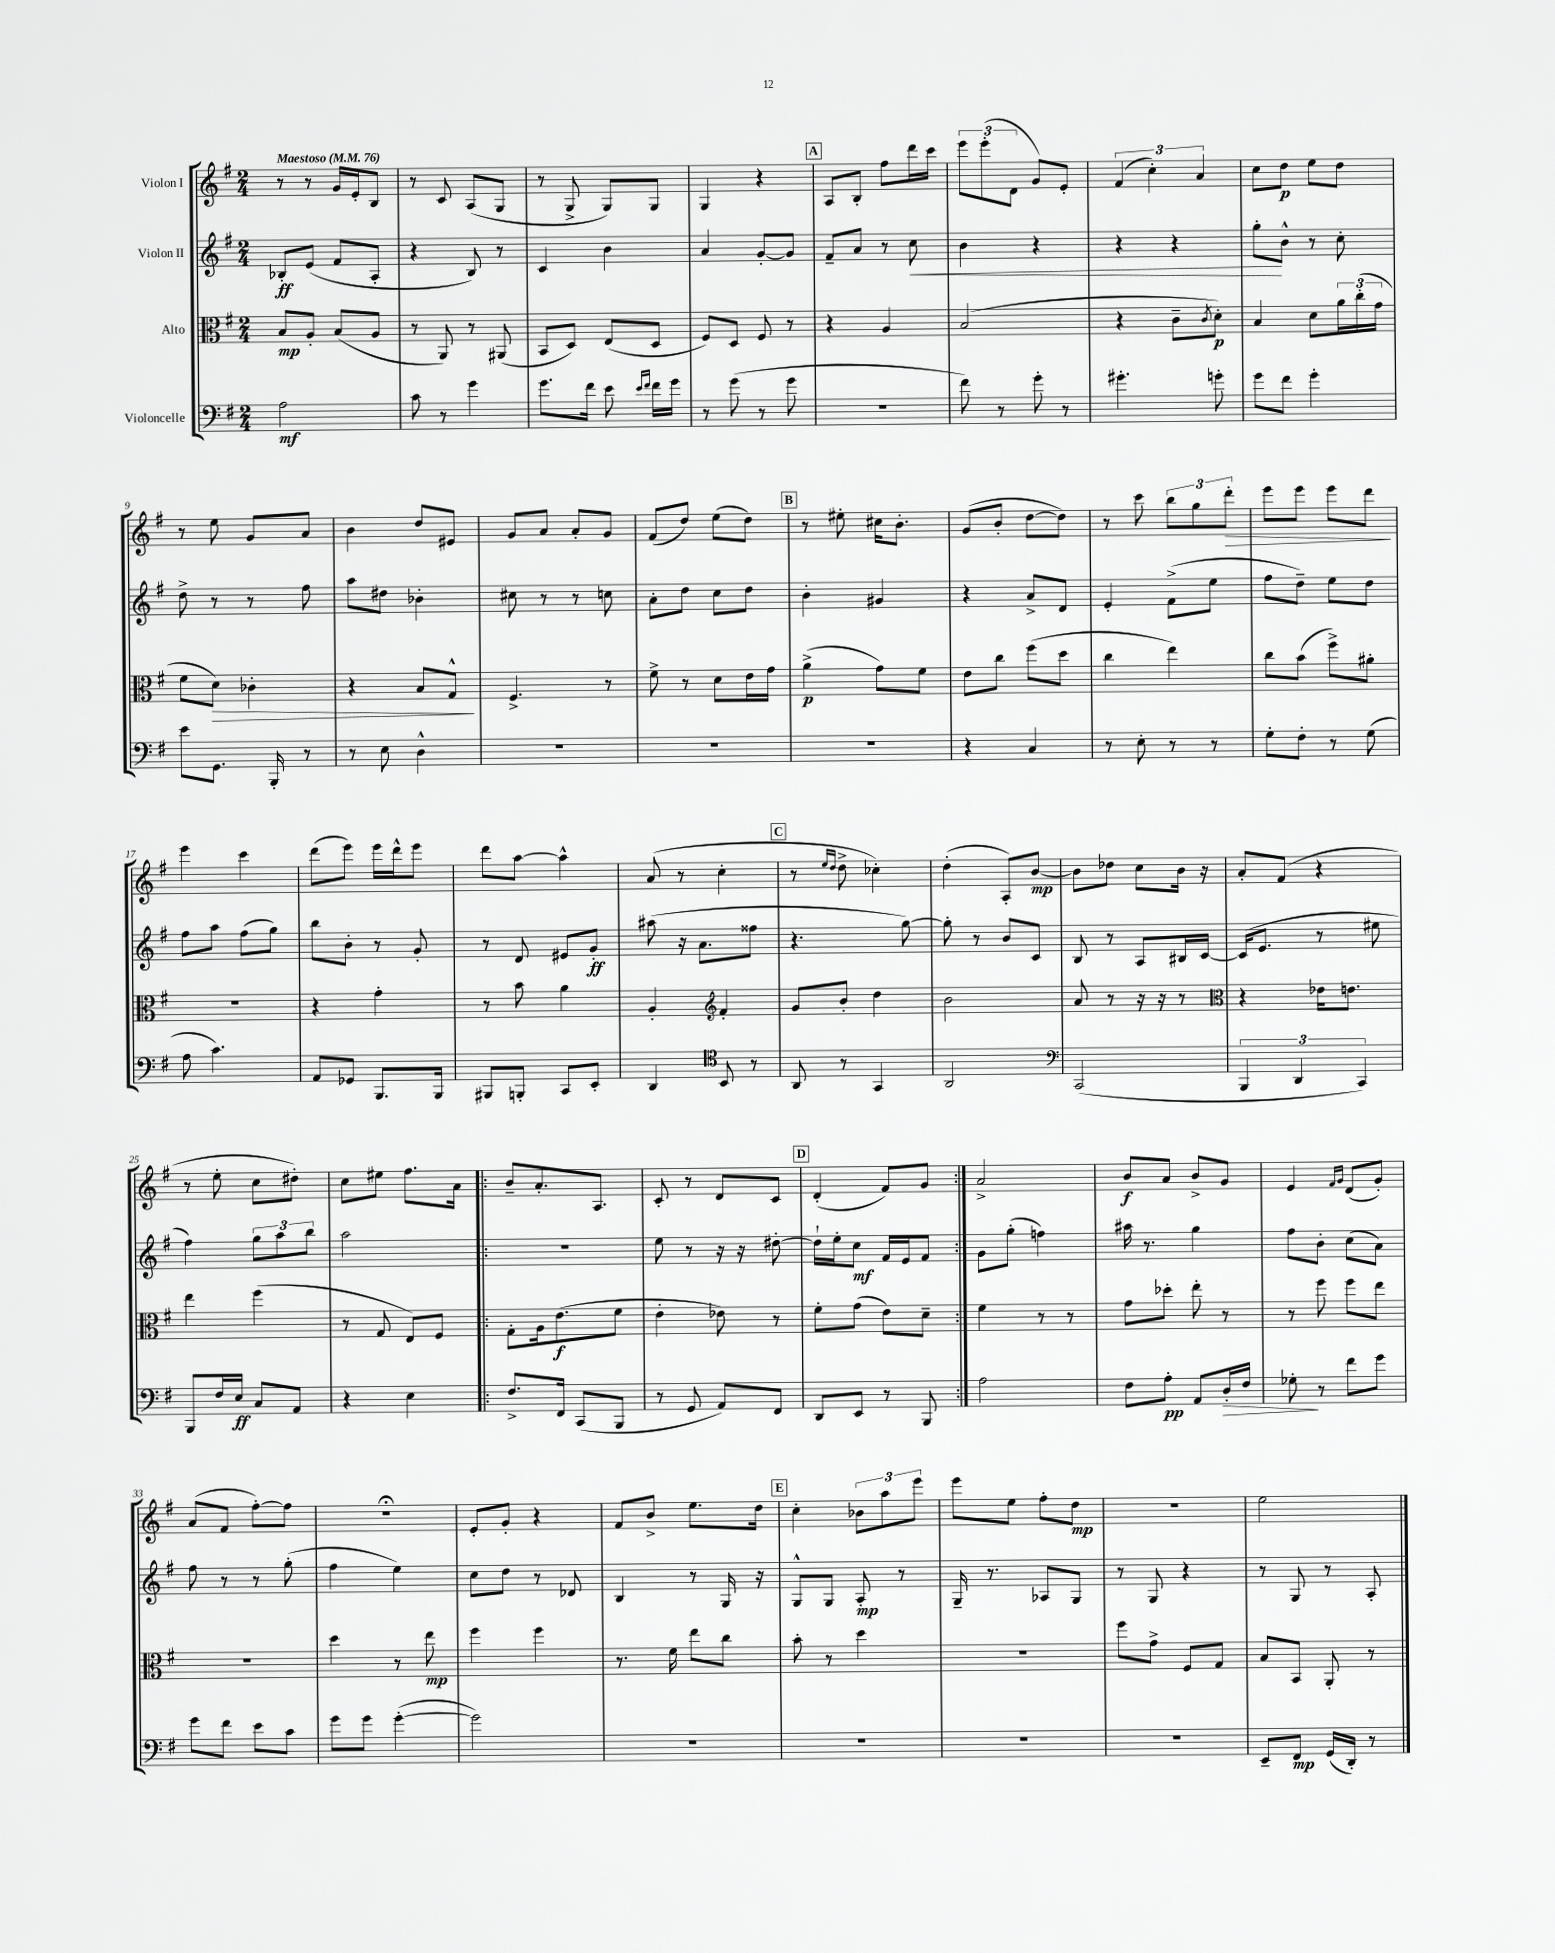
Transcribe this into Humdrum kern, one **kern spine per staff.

**kern	**kern	**kern	**kern
*staff4	*staff3	*staff2	*staff1
*clefF4	*clefC3	*clefG2	*clefG2
*k[f#]	*k[f#]	*k[f#]	*k[f#]
*M2/4	*M2/4	*M2/4	*M2/4
*MM76	*MM76	*MM76	*MM76
2A	8B	8B-'	8r
.	8A'	(8e	8r
.	(8B	8f#	16g
.	.	.	16e'
.	8A	8A'	8B
=	=	=	=
8c	8r	4r	8r
8r	8AA)	.	8c
4g	8r	8B)	(8A
.	(8AA#	8r	8G
=	=	=	=
8.g	8BB	4c	8r
.	8D)	.	8G^
16f#	.	.	.
8e	(8E	4b	8G)
16qqe	.	.	.
16qqf#	.	.	.
16f#	8D	.	8G
16g	.	.	.
=	=	=	=
8r	8F#)	4a	4G
(8g	8D	.	.
8r	8F#	[8g'	4r
8g	8r	8g]	.
=	=	=	=
2r	4r	8f#~	8A
.	.	8a	8B'
.	4A	8r	8ff#
.	.	8cc	16ddd
.	.	.	16ccc
=	=	=	=
8f#)	(2B	4b	12eee
.	.	.	(12eee'
8r	.	.	.
.	.	.	12d
8g'	.	4r	8g)
8r	.	.	8e'
=	=	=	=
4.g#'	4r	4r	(6f#
.	.	.	6cc')
.	8c~	4r	.
.	.	.	6a
.	8qc	.	.
8g'	8d')	.	.
=	=	=	=
8g	4B	8gg'	8cc
8f#	.	8b^^	8dd
4g'	8d	8r	8ee
.	24a	8cc'	8dd
.	(24cc'	.	.
.	24g	.	.
=	=	=	=
8e	8f#	8dd^	8r
8.GG	8d)	8r	8ee
.	4c-'	8r	8g
16BBB'	.	.	.
8r	.	8ff#	8a
=	=	=	=
8r	4r	8aa	4b
8E	.	8dd#	.
4D^^	8B	4b-'	8dd
.	8G^^	.	8e#
=	=	=	=
2r	4.F#^	8cc#	8g
.	.	8r	8a
.	.	8r	8a'
.	8r	8cc	8g
=	=	=	=
2r	8f#^	8a'	(8f#
.	8r	8dd	8dd)
.	8d	8cc	(8ee
.	16e	8dd	8dd)
.	16g	.	.
=	=	=	=
2r	(4a^	4b'	8r
.	.	.	8ee#'
.	8g)	4g#	16cc#
.	.	.	8.b'
.	8f#	.	.
=	=	=	=
4r	8e	4r	(8g
.	8cc	.	8b'
4C	(8ff#	8a^	[8dd
.	8dd	8d	8dd])
=	=	=	=
8r	4cc	4e'	8r
8E'	.	.	8ccc
8r	4ee)	(8f#^	12bb
.	.	.	12gg
8r	.	8ee	.
.	.	.	12ddd'
=	=	=	=
8G'	8cc	8ff#	8eee
8F#'	(8b	8dd~)	8eee
8r	8ff#^)	8ee	8eee
(8G	8a#'	8dd	8ddd
=	=	=	=
8A	2r	8ff#	4eee
4.c)	.	8aa	.
.	.	(8ff#	4ccc
.	.	8gg)	.
=	=	=	=
8AA	4r	8bb	(8ddd
8GG-	.	8b'	8eee)
8.BBB	4g'	8r	16eee
.	.	.	16ddd^^
.	.	8g'	8eee
16BBB	.	.	.
=	=	=	=
8BBB#	8r	8r	8ddd
8BBB'	8b	8d	[8aa
8CC	4a	8e#	4aa^^]
8EE'	.	8g'	.
=	=	=	=
4DD	4A'	(8aa#	(8a
.	.	16r	8r
.	.	8.a	.
*clefC4	*clefG2	*	*
8BB	4f#'	.	4cc'
8r	.	8ff##	.
=	=	=	=
8AA	8g	4.r	8r
.	.	.	16qqee
.	.	.	16qqdd
8r	8b'	.	8dd^
4GG	4dd	.	4cc-')
.	.	[8gg)	.
=	=	=	=
2AA	2b	8gg']	(4dd'
.	.	8r	.
.	.	8b	8A')
.	.	8c	[8b
=	=	=	=
*clefF4	*	*	*
(2CC	8a	8B	8b]
.	8r	8r	8dd-
.	16r	8A	8cc
.	16r	.	.
.	8r	16B#	16b
.	.	[16c	16r
=	=	=	=
*	*clefC3	*	*
6BBB	4r	(16c]	8a'
.	.	8.e	.
.	.	.	(8f#
6DD	.	.	.
.	16e-	8r	4r
.	8.e	.	.
6CC)	.	.	.
.	.	8ee#	.
=	=	=	=
8BBB	4ee	4ff#)	8r
16F#	.	.	8ee'
16E	.	.	.
8C	(4ff#	12gg	8cc
.	.	12aa	.
8AA	.	.	8dd#')
.	.	12bb	.
=	=	=	=
4r	8r	2aa	8cc
.	8G	.	8ee#
4E	8E)	.	8.ff#
.	8F#	.	.
.	.	.	16a
=!|:	=!|:	=!|:	=!|:
8.F#^	8G'	2r	8b~
.	16A	.	8.a'
16FF#	(8.e	.	.
(8CC	.	.	.
.	.	.	8.A
8BBB	8f#	.	.
=	=	=	=
8r	4e'	8ee	8c'
8GG	.	8r	8r
8AA)	8e-)	16r	8d
.	.	16r	.
8FF#	8r	[8dd#'	8c
=	=	=	=
8DD	8f#'	16dd#`]	(4d'
.	.	16ee'	.
8EE	(8g	8cc	.
8r	8e)	16f#	8f#)
.	.	16e	.
8BBB	8d~	8f#	8g
=:|!	=:|!	=:|!	=:|!
2A	4f#	8g	2a^
.	.	(8gg'	.
.	8r	4ff)	.
.	8r	.	.
=	=	=	=
8F#	8g	16aa#	8b
.	.	8.r	.
8A'	8dd-'	.	8a
8AA	8ee'	4gg	8b^
16D'	8r	.	8g
16F#	.	.	.
=	=	=	=
8G-'	8r	8ff#	4e
8r	8ff#	8b'	.
.	.	.	16qqf#
.	.	.	16qqg
8f#	8ff#	(8cc	(8d
8g	8ee	8a)	8g')
=	=	=	=
8g	2r	8ff#	(8a
8f#	.	8r	8f#
8e	.	8r	[8ff#')
8c	.	(8gg'	8ff#]
=	=	=	=
8g	4dd	4ff#	2r;
8g	.	.	.
([4g'	8r	4ee)	.
.	8ee	.	.
=	=	=	=
2g])	4ff#	8cc	8e'
.	.	8dd	8g'
.	4ff#	8r	4r
.	.	8d-	.
=	=	=	=
2r	8.r	4B	8f#
.	.	.	8b^
.	16f#	.	.
.	8ee	8r	8.ee
.	8cc	16G	.
.	.	16r	16dd
=	=	=	=
2r	8b'	8G^^	4cc'
.	8r	8G	.
.	4dd	8A'	12b-
.	.	.	12aa
.	.	8r	.
.	.	.	12eee
=	=	=	=
2r	2r	16G~	8eee
.	.	8.r	.
.	.	.	8ee
.	.	8A-	8ff#'
.	.	8G	8dd
=	=	=	=
2r	8ff#	8r	2r
.	8g^	8G	.
.	8F#	4r	.
.	8G	.	.
=	=	=	=
8EE~	8B	8r	2ee
8FF#	8BB	8G	.
(16GG	8AA'	8r	.
16DD')	.	.	.
8r	8r	8A'	.
==	==	==	==
*-	*-	*-	*-
